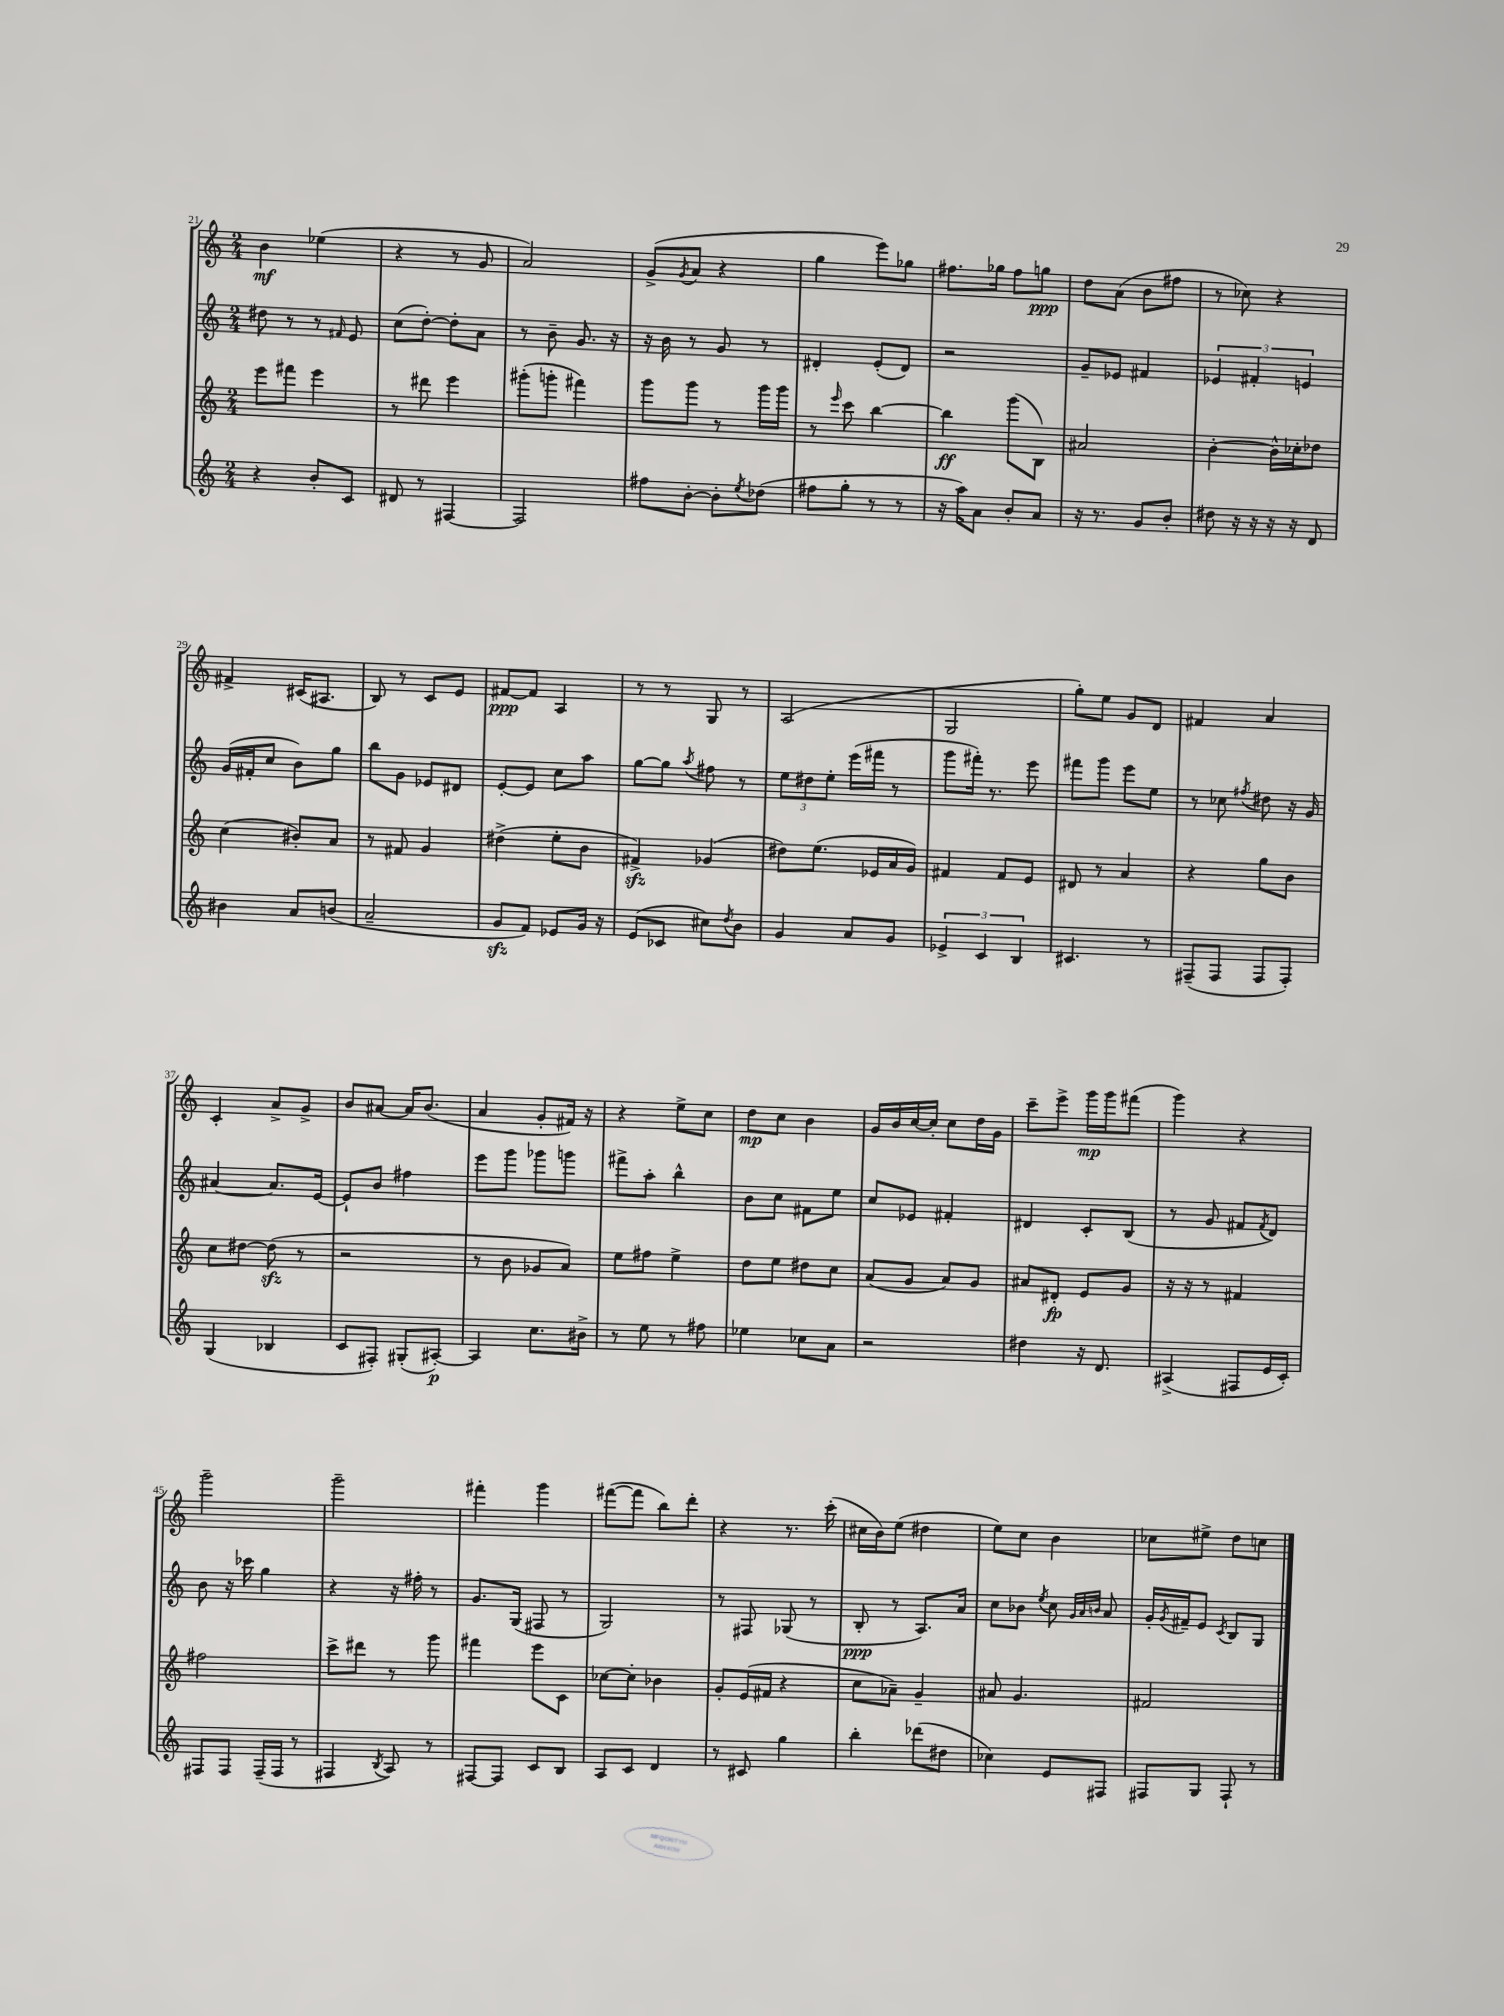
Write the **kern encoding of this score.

**kern	**dynam	**kern	**dynam	**kern	**dynam	**kern	**dynam
*part4	*part4	*part3	*part3	*part2	*part2	*part1	*part1
*staff4	*staff4	*staff3	*staff3	*staff2	*staff2	*staff1	*staff1
*clefG2	*	*clefG2	*	*clefG2	*	*clefG2	*
*k[]	*	*k[]	*	*k[]	*	*k[]	*
*M2/4	*	*M2/4	*	*M2/4	*	*M2/4	*
=21	=21	=21	=21	=21	=21	=21	=21
4r	.	8eee\L	.	8dd#X\	.	4b\	mf
.	.	8fff#X\J	.	8r	.	.	.
8b'/L	.	4eee\	.	8r	.	(4ee-X\	.
.	.	.	.	16qqf#X/	.	.	.
8c/J	.	.	.	8e/	.	.	.
=22	=22	=22	=22	=22	=22	=22	=22
8d#X/	.	8r	.	(8cc\L	.	4r	.
8r	.	8ddd#X\	.	[8dd'\J)	.	.	.
[4F#X/	.	4eee\	.	8dd'\L]	.	8r	.
.	.	.	.	8a\J	.	8g/	.
=23	=23	=23	=23	=23	=23	=23	=23
2F#/]	.	(8ggg#X'\L	.	8r	.	2a/)	.
.	.	8gggn'\J	.	8b~\	.	.	.
.	.	4fff#X\)	.	8.g/	.	.	.
.	.	.	.	16r	.	.	.
=24	=24	=24	=24	=24	=24	=24	=24
8ff#X\L	.	8ggg\L	.	16r	.	(8g^/L	.
.	.	.	.	16b\	.	.	.
.	.	.	.	.	.	8qg/	.
[8b'\J	.	8ggg\J	.	8r	.	8a/J	.
8b'\L]	.	8r	.	8g/	.	4r	.
8qee/	.	.	.	.	.	.	.
(8dd-X\J	.	16ggg\LL	.	8r	.	.	.
.	.	16ggg\JJ	.	.	.	.	.
=25	=25	=25	=25	=25	=25	=25	=25
8ff#X\L	.	8r	.	4d#X'/	.	4gg\	.
.	.	16qqeee/	.	.	.	.	.
8gg'\J	.	8ccc\	.	.	.	.	.
8r	.	[4bb\	.	(8e'/L	.	8eee\L)	.
8r	.	.	.	8d#/J)	.	8gg-X\J	.
=26	=26	=26	=26	=26	=26	=26	=26
16r	.	4bb\]	ff	2r	.	8.ff#X\L	.
16aa\KL)	.	.	.	.	.	.	.
8a\J	.	.	.	.	.	.	.
.	.	.	.	.	.	16gg-X\Jk	.
8b'/L	.	(8ggg\L	.	.	.	8ff#\L	.
8a/J	.	8B\J)	.	.	.	8ggn\J	ppp
=27	=27	=27	=27	=27	=27	=27	=27
16r	.	2a#X/	.	8g~/L	.	8dd\L	.
8.r	.	.	.	.	.	.	.
.	.	.	.	8e-X/J	.	(8a\J	.
8g/L	.	.	.	4f#X/	.	8b\L	.
8b'/J	.	.	.	.	.	8ff#X\J	.
=28	=28	=28	=28	=28	=28	=28	=28
8dd#X\	.	[4b'\	.	6e-X/	.	8r	.
16r	.	.	.	.	.	8cc-X\)	.
.	.	.	.	6f#X'/	.	.	.
16r	.	.	.	.	.	.	.
16r	.	16b^^\LL]	.	.	.	4r	.
16r	.	16cc-X'\J	.	.	.	.	.
.	.	.	.	6en/	.	.	.
8d/	.	8dd-X\J	.	.	.	.	.
!!LO:LB:g=z
=29	=29	=29	=29	=29	=29	=29	=29
4b#X\	.	(4cc\	.	(16g/LL	.	4f#X^/	.
.	.	.	.	16f#X'/J	.	.	.
.	.	.	.	8cc/J	.	.	.
8a/L	.	8b#X'/L)	.	8b\L)	.	(16c#X/KL	.
.	.	.	.	.	.	8.A#X/J	.
(8bn/J	.	8a/J	.	8gg\J	.	.	.
=30	=30	=30	=30	=30	=30	=30	=30
2a~/	.	8r	.	8bb\L	.	8B/)	.
.	.	8f#X/	.	8g\J	.	8r	.
.	.	4g/	.	8e-X/L	.	8c/L	.
.	.	.	.	8d#X/J	.	8e/J	.
=31	=31	=31	=31	=31	=31	=31	=31
8gzz/L	.	(4dd#X^\	.	[8e'/L	.	[8f#X/L	ppp
8f/J)	.	.	.	8e/J]	.	8f#/J]	.
8e-X/L	.	8ee'\L	.	8cc\L	.	4A/	.
16g/Jk	.	8b\J	.	8aa\J	.	.	.
16r	.	.	.	.	.	.	.
=32	=32	=32	=32	=32	=32	=32	=32
(8e/L	.	4f#Xzz^/)	.	[8gg\L	.	8r	.
8c-X/J	.	.	.	8gg\J]	.	8r	.
.	.	.	.	8qaa/	.	.	.
8cc#X\L)	.	(4g-X/	.	8ff#X\	.	8G/	.
8qdd/	.	.	.	.	.	.	.
8b\J	.	.	.	8r	.	8r	.
=33	=33	=33	=33	=33	=33	=33	=33
4g/	.	8dd#X\L)	.	12ee\L	.	(2A/	.
.	.	.	.	12dd#X\	.	.	.
.	.	(8.ee\J	.	.	.	.	.
.	.	.	.	12ee'\J	.	.	.
8a/L	.	.	.	(16eee\LL	.	.	.
.	.	16e-X/LL	.	16fff#X\JJ	.	.	.
8g/J	.	16a/	.	8r	.	.	.
.	.	16g/JJ)	.	.	.	.	.
=34	=34	=34	=34	=34	=34	=34	=34
6e-X^/	.	4f#X/	.	8ggg\L	.	2G/	.
.	.	.	.	16fff#X'\Jk)	.	.	.
6c/	.	.	.	.	.	.	.
.	.	.	.	8.r	.	.	.
.	.	8f#/L	.	.	.	.	.
6B/	.	.	.	.	.	.	.
.	.	8e/J	.	8eee\	.	.	.
=35	=35	=35	=35	=35	=35	=35	=35
4.c#X/	.	8d#X/	.	8fff#X\L	.	8gg'\L)	.
.	.	8r	.	8ggg\J	.	8ee\J	.
.	.	4a/	.	8eee\L	.	8g/L	.
8r	.	.	.	8ee\J	.	8d/J	.
=36	=36	=36	=36	=36	=36	=36	=36
(8F#X~/L	.	4r	.	8r	.	4f#X/	.
8F#/J	.	.	.	8cc-X\	.	.	.
.	.	.	.	8qff#X/	.	.	.
8F#/L	.	8gg\L	.	8dd#X\	.	4a/	.
8F#'/J)	.	8b\J	.	16r	.	.	.
.	.	.	.	16g/	.	.	.
!!LO:LB:g=z
=37	=37	=37	=37	=37	=37	=37	=37
(4G/	.	8cc\L	.	[4a#X/	.	4c'/	.
.	.	[8dd#X\J	.	.	.	.	.
4B-X/	.	(8dd#zz\]	.	8.a#/L]	.	8a^/L	.
.	.	8r	.	.	.	8g^/J	.
.	.	.	.	[16e/Jk	.	.	.
=38	=38	=38	=38	=38	=38	=38	=38
8c/L	.	2r	.	8e`/L]	.	8b/L	.
8F#X'/J)	.	.	.	8b/J	.	[8a#X/J	.
(8G#X'/L	.	.	.	4ff#X\	.	16a#/KL]	.
.	.	.	.	.	.	(8.b/J	.
[8A#X'/J)	p	.	.	.	.	.	.
=39	=39	=39	=39	=39	=39	=39	=39
4A#/]	.	8r	.	8eee\L	.	4a/	.
.	.	8b\	.	8ggg\J	.	.	.
8.cc\L	.	8g-X/L	.	8ggg-X\L	.	8g'/L	.
.	.	8a/J)	.	8gggn\J	.	16f#X/Jk)	.
16b#X^\Jk	.	.	.	.	.	16r	.
=40	=40	=40	=40	=40	=40	=40	=40
8r	.	8ee\L	.	8fff#X^\L	.	4r	.
8ee\	.	8ff#X\J	.	8aa'\J	.	.	.
8r	.	4ee^\	.	4bb^^\	.	8ee^\L	.
8ff#X\	.	.	.	.	.	8cc\J	.
=41	=41	=41	=41	=41	=41	=41	=41
4ee-X\	.	8dd\L	.	8b\L	.	8dd\L	mp
.	.	8ee\J	.	8cc\J	.	8cc\J	.
8cc-X\L	.	8dd#X\L	.	8f#X\L	.	4b\	.
8a\J	.	8cc\J	.	8ee\J	.	.	.
=42	=42	=42	=42	=42	=42	=42	=42
2r	.	(8a/L	.	8cc/L	.	16g/LL	.
.	.	.	.	.	.	16b/	.
.	.	8g/J	.	8e-X/J	.	[16cc/	.
.	.	.	.	.	.	16cc'/JJ]	.
.	.	8a/L)	.	4f#X'/	.	8cc\L	.
.	.	8g/J	.	.	.	16dd\L	.
.	.	.	.	.	.	16g\JJ	.
=43	=43	=43	=43	=43	=43	=43	=43
4dd#X\	.	8a#X/L	.	4d#X/	.	8ccc~\L	.
.	.	8d#X'/J	fp	.	.	8eee^\J	.
16r	.	8e/L	.	8c'/L	.	16ggg\LL	mp
8.d/	.	.	.	.	.	16ggg\J	.
.	.	8g/J	.	(8B/J	.	(8fff#X\J	.
=44	=44	=44	=44	=44	=44	=44	=44
(4A#X^/	.	16r	.	8r	.	4ggg\)	.
.	.	16r	.	.	.	.	.
.	.	8r	.	8g/	.	.	.
8F#X/L	.	4f#X/	.	8f#X/L	.	4r	.
.	.	.	.	8qf#/	.	.	.
16e/L	.	.	.	8d/J)	.	.	.
16c'/JJ)	.	.	.	.	.	.	.
!!LO:LB:g=z
=45	=45	=45	=45	=45	=45	=45	=45
8F#X/L	.	2ff#X\	.	8b\	.	2ggg~\	.
8F#/J	.	.	.	16r	.	.	.
.	.	.	.	16ccc-X\	.	.	.
(16F#~/LL	.	.	.	4gg\	.	.	.
16F#/JJ	.	.	.	.	.	.	.
8r	.	.	.	.	.	.	.
=46	=46	=46	=46	=46	=46	=46	=46
4F#X/	.	8ccc^\L	.	4r	.	2ggg~\	.
.	.	8ddd#X\J	.	.	.	.	.
8qB/	.	.	.	.	.	.	.
8A/)	.	8r	.	16r	.	.	.
.	.	.	.	16ff#X'\	.	.	.
8r	.	8ggg\	.	8r	.	.	.
=47	=47	=47	=47	=47	=47	=47	=47
[8F#X/L	.	4fff#X\	.	8.g/L	.	4fff#X'\	.
8F#/J]	.	.	.	.	.	.	.
.	.	.	.	(16G/Jk	.	.	.
8c/L	.	8eee\L	.	8F#X/	.	4ggg\	.
8B/J	.	8c\J	.	8r	.	.	.
=48	=48	=48	=48	=48	=48	=48	=48
8A/L	.	[8cc-X\L	.	2G/)	.	([8fff#X\L	.
8c/J	.	8cc-'\J]	.	.	.	8fff#\J]	.
4d/	.	4b-X\	.	.	.	8bb\L)	.
.	.	.	.	.	.	8ddd'\J	.
=49	=49	=49	=49	=49	=49	=49	=49
8r	.	8g'/L	.	8r	.	4r	.
8c#X/	.	(16e/L	.	8F#X/	.	.	.
.	.	16f#X/JJ	.	.	.	.	.
4gg\	.	4r	.	(8G-X/	.	8.r	.
.	.	.	.	8r	.	.	.
.	.	.	.	.	.	(16ccc'\	.
=50	=50	=50	=50	=50	=50	=50	=50
4bb'\	.	8cc\L	.	8B'/	ppp	16cc#X\LL	.
.	.	.	.	.	.	16b\J)	.
.	.	8a-X~\J)	.	8r	.	(8ee\J	.
(8ddd-X\L	.	4g~/	.	8.A/L)	.	4dd#X\	.
8dd#X\J	.	.	.	.	.	.	.
.	.	.	.	16a/Jk	.	.	.
=51	=51	=51	=51	=51	=51	=51	=51
4cc-X\)	.	8a#X/	.	8cc\L	.	8ee\L)	.
.	.	4.g/	.	8b-X\J	.	8cc\J	.
.	.	.	.	8qee/	.	.	.
8e/L	.	.	.	8cc\	.	4b\	.
.	.	.	.	32qqg/LLL	.	.	.
.	.	.	.	32qqa/	.	.	.
.	.	.	.	32qqbn/JJJ	.	.	.
8F#X/J	.	.	.	8a/	.	.	.
=52	=52	=52	=52	=52	=52	=52	=52
8F#X/L	.	2f#X/	.	16g'/LL	.	8cc-X\L	.
.	.	.	.	8qg/	.	.	.
.	.	.	.	16f#X~/J	.	.	.
8G/J	.	.	.	8e/J	.	8ee#X^\J	.
.	.	.	.	8qc/	.	.	.
8F#`/	.	.	.	8B/L	.	8dd\L	.
8r	.	.	.	8G/J	.	8ccn\J	.
==	==	==	==	==	==	==	==
*-	*-	*-	*-	*-	*-	*-	*-
